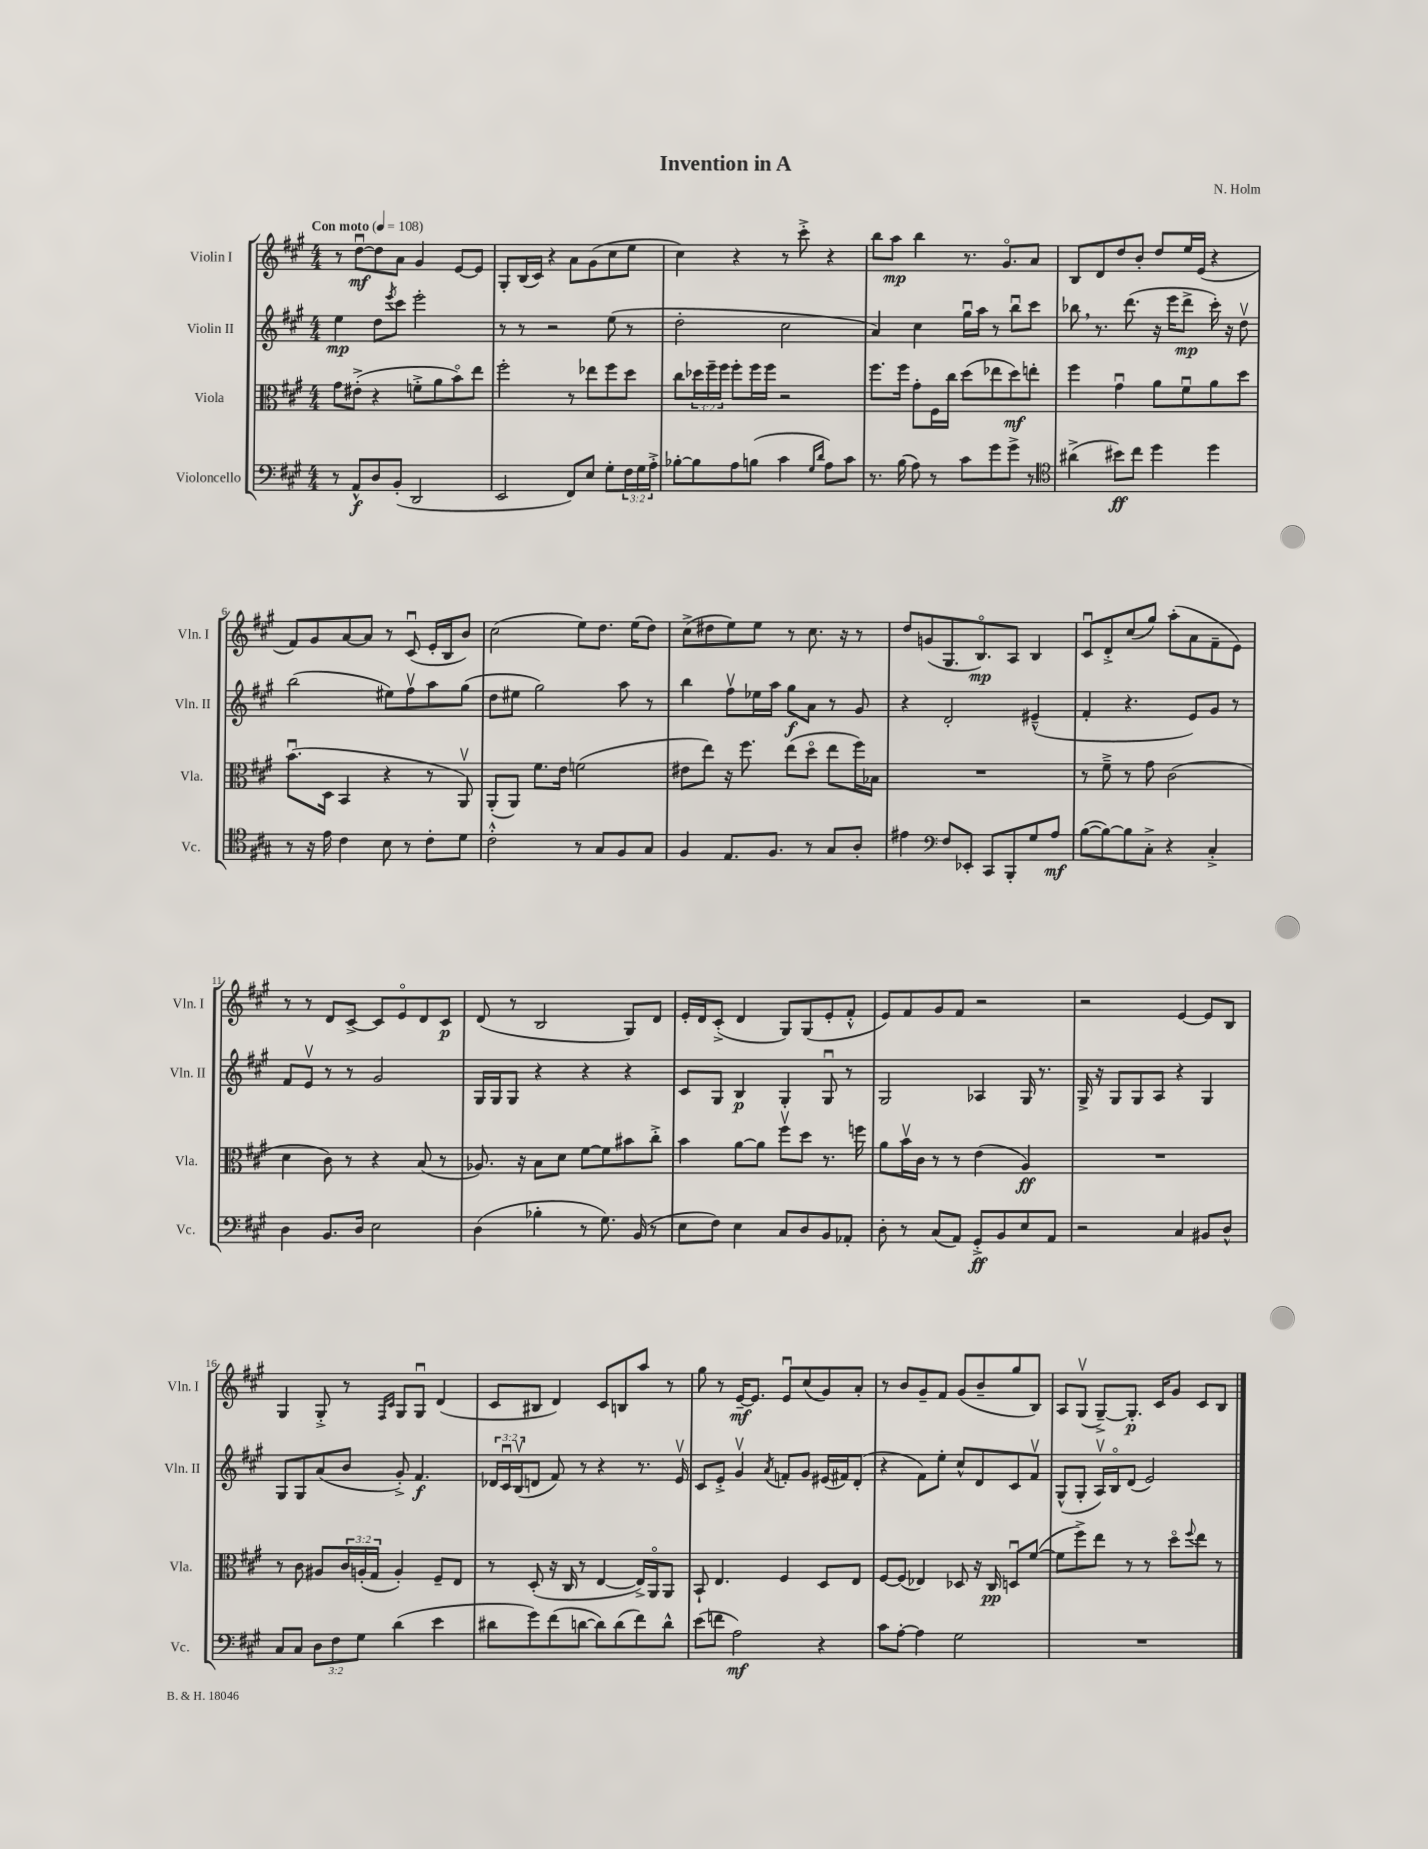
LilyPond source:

\header { title = "Invention in A" composer = "N. Holm" }
<<
\new StaffGroup <<
\new Staff = "s0" \with { instrumentName = "Violin I" shortInstrumentName = "Vln. I" } {
    \clef treble \key a \major \numericTimeSignature \time 4/4 \tempo "Con moto" 4 = 108
    r8 d''8~\downbow\mf d''8 a'8 gis'4 e'8~ e'8 |
    gis8-. b16( cis'16) r4 a'8 gis'8( cis''8 e''8 |
    cis''4) r4 r8 cis'''8-.-> r4 |
    b''8 a''8\mp b''4 r8. gis'8.\flageolet a'8 |
    b8 d'8 d''8 b'8-. d''8 e''16 e'16( r4 |
    fis'8) gis'8 a'8~ a'8 r8 cis'8\downbow( e'16-. b16 b'8) |
    cis''2( e''8) d''8. e''16( d''8) |
    cis''8->( dis''8 e''8) e''8 r8 cis''8. r16 r8 |
    d''8 g'8( gis8. b8.\flageolet\mp) a8 b4 |
    cis'8\downbow d'8-.-> cis''8( gis''8) a''8-.( a'8 fis'8-- e'8) |
    r8 r8 d'8 cis'8~-> cis'8 e'8\flageolet d'8 cis'8\p |
    d'8( r8 b2 gis8) d'8 |
    e'16-. d'16 cis'8-.->( d'4 gis8) gis8( e'8-. fis'8-.-^ |
    e'8) fis'8 gis'8 fis'8 r2 |
    r2 e'4~ e'8 b8 |
    gis4 gis8-.-> r8 \grace { fis16 cis'16 } gis8 gis8\downbow d'4( |
    cis'8 bis8 d'4) cis'8 b8 a''8 r8 |
    gis''8 r8 e'16~--\mf e'8. e'8\downbow cis''8( gis'8) a'8-. |
    r8 b'8 gis'8-- fis'8 gis'8( b'8-- gis''8 b8) |
    a8 gis8\upbow( gis8~--->) gis8.-.\p cis'16 gis'8 cis'8 b8 \bar "|." |
}
\new Staff = "s1" \with { instrumentName = "Violin II" shortInstrumentName = "Vln. II" } {
    \clef treble \key a \major \numericTimeSignature \time 4/4 \override Staff.TupletNumber.text = #tuplet-number::calc-fraction-text
    e''4\mp d''8 \acciaccatura { e'''8 } cis'''8 e'''2-. |
    r8 r8 r2 e''8( r8 |
    d''2-. cis''2 |
    a'4) cis''4 gis''16\downbow a''16 r8 b''8\downbow cis'''8 |
    bes''8 \breathe r8. d'''8.( r16 e'''16 d'''8->\mp cis'''16-.) r16 d''8\upbow |
    b''2( eis''8) fis''8\upbow a''8 gis''8( |
    d''8 eis''8 gis''2) a''8 r8 |
    b''4 fis''8\upbow ees''16 a''16 gis''8\f a'8 r8 gis'8 |
    r4 d'2-. eis'4---^( |
    fis'4-. r4. e'8) gis'8 r8 |
    fis'8 e'8\upbow r8 r8 gis'2 |
    gis16 gis16 gis8 r4 r4 r4 |
    cis'8 gis8 b4\p gis4-. gis8\downbow r8 |
    gis2 aes4 gis16 r8. |
    gis16-> r16 gis8 gis8 a8 r4 gis4 |
    gis8 gis8 a'8( b'8 gis'8-.->) fis'4.\f |
    \tuplet 3/2 { des'16 cis'16\downbow b16\upbow( } d'8 fis'8) r8 r4 r8. e'16\upbow |
    cis'8 e'8-.-> gis'4\upbow \acciaccatura { a'8 } f'8-. gis'8 eis'16( fis'16) d'8-.( |
    r4 fis'8) e''8-. cis''8-^ d'8 cis'8 fis'8\upbow |
    gis8-^( gis8-. a16\upbow) b16\flageolet d'8( e'2) \bar "|." |
}
\new Staff = "s2" \with { instrumentName = "Viola" shortInstrumentName = "Vla." } {
    \clef alto \key a \major \numericTimeSignature \time 4/4 \override Staff.TupletNumber.text = #tuplet-number::calc-fraction-text
    gis'8 eis'8-.->( r4 f'8-.-> a'8 b'8\flageolet) e''8 |
    fis''2-. r8 ees''8 fis''8 d''8 |
    cis''8 \tuplet 3/2 { des''16 fis''16-- fis''16 } fis''8-. fis''16 fis''16 r2 |
    fis''8. fis''16 gis'8-. fis16 cis''16 d''8( ees''8 d''8\mf) e''8-. |
    fis''4 gis'4\downbow a'8 fis'8\downbow a'8 d''8 |
    b'8.\downbow( d16 b,4 r4 r8 a,8\upbow) |
    a,8-.( a,8) fis'8. e'16 f'2( |
    eis'8 e''8) r16 fis''8. e''8( d''8\flageolet e''8 fis''16) bes16 |
    R1 |
    r8 fis'8---> r8 gis'8 cis'2( |
    d'4 cis'8) r8 r4 b8( r8 |
    aes8.) r16 b8 d'8 fis'8~ fis'8 bis'8 cis''8-.-> |
    b'4 a'8~ a'8 fis''8\upbow d''8 r8. f''16 |
    a'8 b'16\upbow cis'16 r8 r8 e'4( a4\ff) |
    R1 |
    r8 cis'8 ais8 \tuplet 3/2 { cis'16 a16-.( gis16 } a4-.) fis8-- e8 |
    r8 d8-.( r16 cis16 r8 e4~ e16->) a,16\flageolet a,8 |
    b,8-! e4. fis4 d8 e8 |
    fis8~ fis8( ees4) des8 r16 cis16\pp d8\downbow fis'8~( |
    fis'8 fis''8->) e''8 r8 r8 d''8\flageolet \appoggiatura { fis''8 } e''8 r8 \bar "|." |
}
\new Staff = "s3" \with { instrumentName = "Violoncello" shortInstrumentName = "Vc." } {
    \clef bass \key a \major \numericTimeSignature \time 4/4 \override Staff.TupletNumber.text = #tuplet-number::calc-fraction-text
    r8 a,8-^\f d8 b,8-.( d,2 |
    e,2 fis,8) e8 gis8-. \tuplet 3/2 { fis16 gis16 a16-.-> } |
    bes8~-. bes8 a8 b8( cis'4 \grace { gis16 d'16 } a8) cis'8 |
    r8. b16( a8) r8 cis'8 gis'8 gis'8-> r8 |
    \clef tenor ais'4->( bis'8\ff) cis''8 d''4 d''4 |
    r8 r16 e'16 cis'4 b8 r8 cis'8-. d'8 |
    cis'2-.-^ r8 gis8 fis8 gis8 |
    fis4 e8. fis8. r8 gis8 a8-. |
    eis'4 \clef bass fis8 ees,8-. cis,8 b,,8-. gis8 a8\mf |
    b8~( b8~) b8 cis8-.-> r4 cis4-.-> |
    d4 b,8. d16 e2 |
    d4( bes4-. r8 gis8.) b,16( r8 |
    e8 fis8) e4 cis8 d8 b,8 aes,8-. |
    d8-. r8 cis8( a,8) gis,8-.->\ff b,8 e8 a,8 |
    r2 cis4 bis,8 d8-^ |
    cis8 cis8 \tuplet 3/2 { d8 fis8 gis8 } d'4( e'4 |
    dis'8 gis'8) fis'8( d'8~ d'8) d'8( fis'8) d'8-^ |
    e'8( f'8 a2\mf) r4 |
    cis'8 a8~-. a4 gis2 |
    R1 \bar "|." |
}
>>
>>
